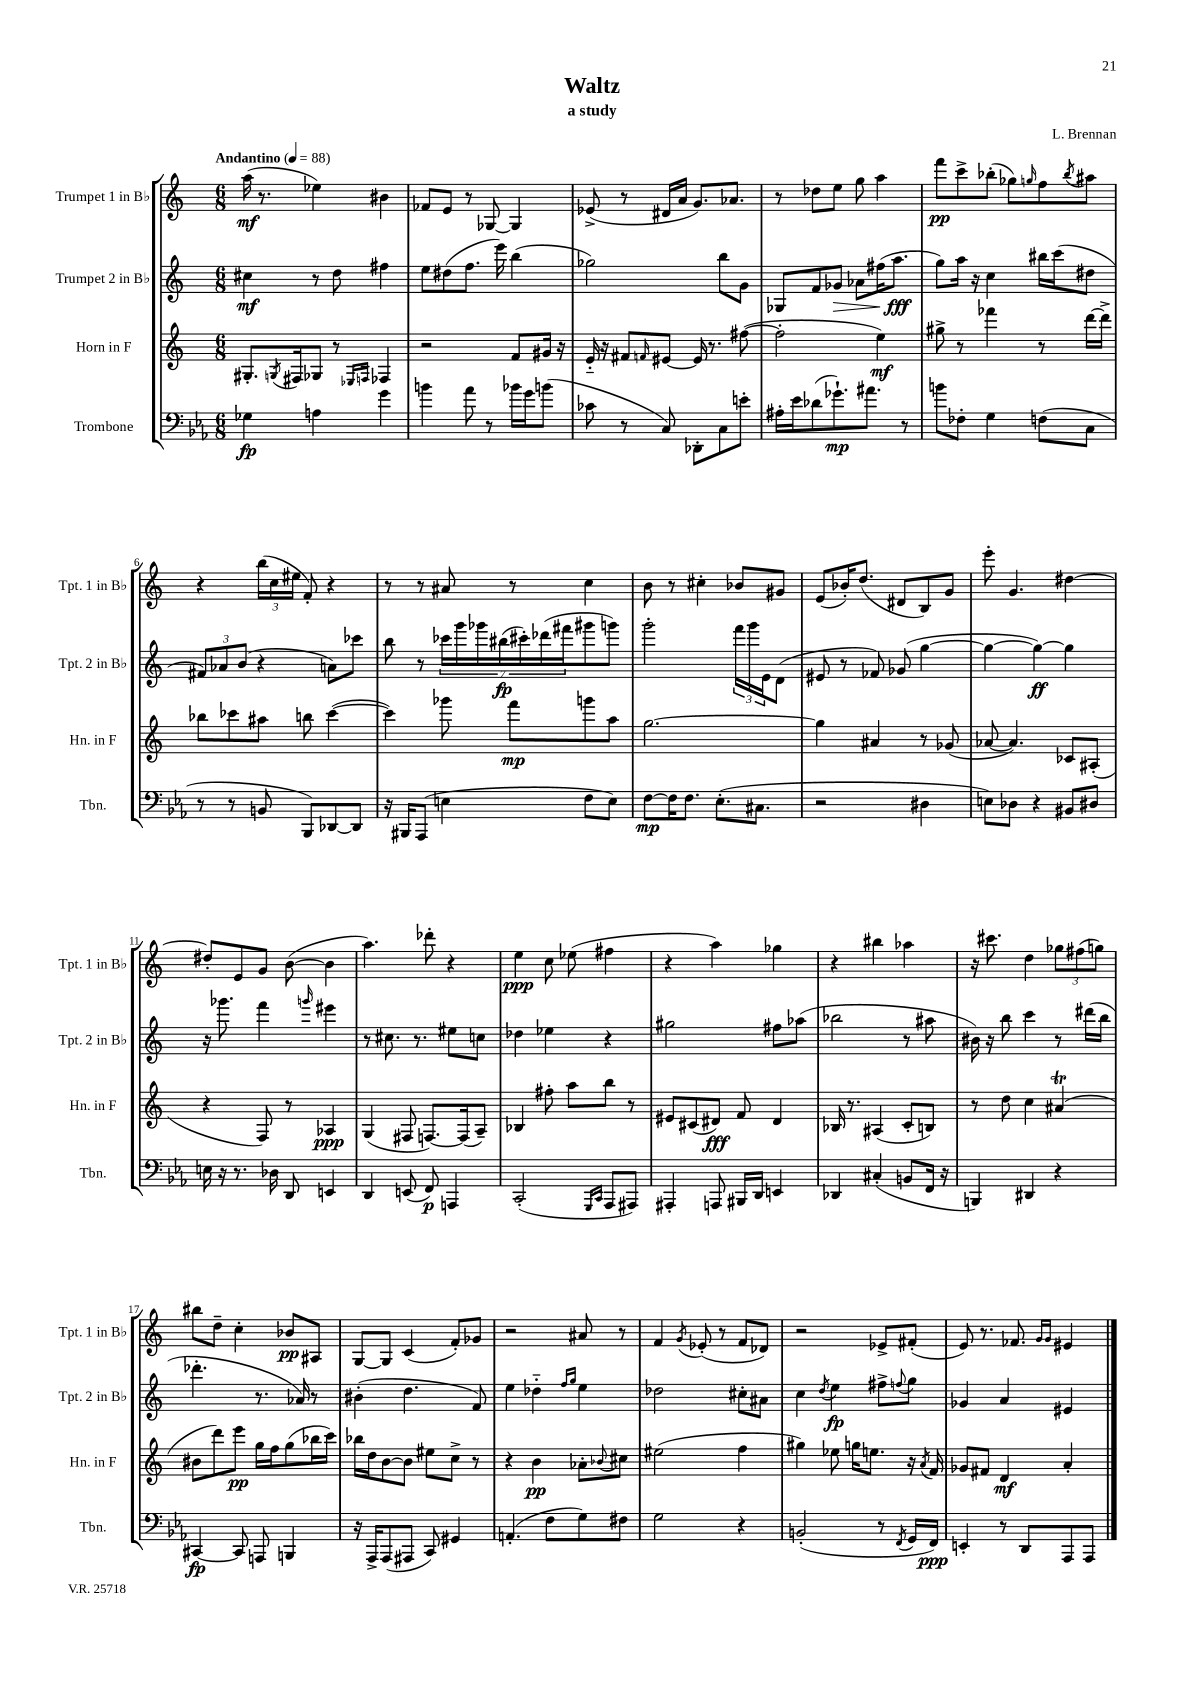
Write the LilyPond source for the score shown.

\header { title = "Waltz" composer = "L. Brennan" subtitle = "a study" }
<<
\new StaffGroup <<
\new Staff = "s0" \with { instrumentName = "Trumpet 1 in Bb" shortInstrumentName = "Tpt. 1 in Bb" } {
    \clef treble \key c \major \numericTimeSignature \time 6/8 \tempo "Andantino" 4 = 88
    a''16\mf( r8. ees''4) bis'4 |
    fes'8 e'8 r8 ges8~ ges4 |
    ees'8->( r8 dis'16 a'16 g'8.) aes'8. |
    r8 des''8 e''8 g''8 a''4 |
    f'''8\pp c'''8-> bes''8-.( ges''8) \grace { g''16 } f''8 \acciaccatura { bes''8 } ais''8 |
    r4 \tuplet 3/2 { b''16( c''16 eis''16 } f'8-.) r4 |
    r8 r8 ais'8 r8 c''4 |
    b'8 r8 cis''4-. bes'8 gis'8 |
    e'8( bes'16-.) d''8.( dis'8 b8) g'8 |
    e'''8-. g'4. dis''4~ |
    dis''8-. e'8 g'8 b'8~( b'4 |
    a''4.) des'''8-. r4 |
    e''4\ppp c''8 ees''8( fis''4 |
    r4 a''4) ges''4 |
    r4 bis''4 aes''4 |
    r16 cis'''8. d''4 \tuplet 3/2 { ges''8 fis''8( g''8) } |
    bis''8 d''8-- c''4-. bes'8\pp ais8 |
    g8~ g8 c'4( f'8-.) ges'8 |
    r2 ais'8 r8 |
    f'4 \acciaccatura { g'8 } ees'8-.( r8 f'8 des'8) |
    r2 ees'8-> fis'8-.( |
    e'8) r8. fes'8. \grace { g'16 g'16 } eis'4 \bar "|." |
}
\new Staff = "s1" \with { instrumentName = "Trumpet 2 in Bb" shortInstrumentName = "Tpt. 2 in Bb" } {
    \clef treble \key c \major \numericTimeSignature \time 6/8
    cis''4\mf r8 d''8 fis''4 |
    e''8 dis''8( f''8. e'''16) b''4( |
    ges''2) b''8 g'8 |
    ges8 f'8 ges'8\> aes'8 fis''16( a''8.\fff\! |
    g''8) a''16 r16 c''4 bis''16 c'''16( dis''8 |
    \tuplet 3/2 { fis'8) aes'8 b'8( } r4 a'8) ces'''8 |
    b''8 r8 \tuplet 7/4 { ces'''16 g'''16 ges'''16 bis''16\fp( cis'''16-.) des'''16( fis'''16 } gis'''8 g'''8) |
    g'''2-. \tuplet 3/2 { f'''16 g'''16 e'16 } d'8( |
    eis'8 r8 fes'8) ges'8( g''4~ |
    g''4~ g''4~\ff) g''4 |
    r16 ges'''8. f'''4 \grace { g'''16 } eis'''4 |
    r8 cis''8. r8. eis''8 c''8 |
    des''4 ees''4 r4 |
    gis''2 fis''8 aes''8( |
    bes''2 r8 ais''8 |
    bis'16) r16 b''8 c'''4 r8 dis'''16( b''16 |
    des'''4.-. r8. aes'16) r8 |
    bis'4-.( d''4. f'8) |
    e''4 des''4-_ \grace { f''16 g''16 } e''4 |
    des''2 cis''8-. ais'8 |
    c''4 \acciaccatura { d''8 } e''4\fp fis''8-> \appoggiatura { f''8 } g''8 |
    ges'4 a'4 eis'4 \bar "|." |
}
\new Staff = "s2" \with { instrumentName = "Horn in F" shortInstrumentName = "Hn. in F" } {
    \clef treble \key c \major \numericTimeSignature \time 6/8
    gis8.-. \acciaccatura { g8 } fis16 ges8 r8 \grace { ees16 f16 } fes4 |
    r2 f'8 gis'16 r16 |
    e'16-_ r16 fis'8 \grace { f'16 } eis'8~ eis'16 r8. fis''8~( |
    fis''2-. e''4\mf) |
    gis''8-> r8 fes'''4 r8 d'''16~ d'''16-> |
    bes''8 ces'''8 ais''8 b''8 ces'''4~( |
    ces'''4) ges'''8 f'''8\mp g'''8 a''8 |
    g''2.~ |
    g''4 ais'4 r8 ges'8( |
    aes'8~ aes'4.) ces'8 ais8-.( |
    r4 f8) r8 aes4\ppp |
    g4( fis8 f8.~) f16( a8--) |
    bes4 fis''8-. a''8 b''8 r8 |
    eis'8 cis'8( dis'8\fff) f'8 dis'4 |
    bes16 r8. ais4( c'8-. b8) |
    r8 d''8 c''4 ais'4\trill( |
    bis'8 d'''8) e'''8\pp g''16 f''16 g''8( bes''16 c'''16) |
    bes''16 d''16 b'8~ b'8 eis''8 c''8-> r8 |
    r4 b'4\pp aes'8-. \appoggiatura { bes'8 } cis''8 |
    eis''2( f''4 |
    gis''4) ees''8 g''16 e''8. r16 \acciaccatura { a'8 } f'16 |
    ges'8 fis'8 d'4\mf a'4-. \bar "|." |
}
\new Staff = "s3" \with { instrumentName = "Trombone" shortInstrumentName = "Tbn." } {
    \clef bass \key ees \major \numericTimeSignature \time 6/8
    ges4\fp a4 g'4 |
    b'4 aes'8 r8 bes'16 g'16 b'8( |
    ces'8 r8 c8) des,8-. c8 e'8-. |
    ais16-. ees'16 des'8( ges'8.-!\mp) ais'8. r8 |
    b'8 fes8-. g4 f8( c8 |
    r8 r8 b,8 bes,,8) des,8~ des,8 |
    r16 bis,,16 aes,,8( e4 f8 e8) |
    f8~\mp f16 f8. ees8.-.( cis8. |
    r2 dis4 |
    e8) des8 r4 bis,8 dis8 |
    e16 r16 r8. des16 d,8 e,4 |
    d,4 e,8( f,8\p) a,,4 |
    c,2-.( \grace { g,,16 c,16 } aes,,8 ais,,8) |
    ais,,4-. a,,8 bis,,16 d,16 e,4 |
    des,4 cis4-.( b,8 f,16 r16 |
    b,,4) dis,4 r4 |
    cis,4~\fp cis,8 a,,8 b,,4 |
    r16 aes,,16-> aes,,8( ais,,8 c,8) gis,4 |
    a,4.-.( f8 g8) fis8 |
    g2 r4 |
    b,2-.( r8 \acciaccatura { f,8 } g,16 f,16\ppp) |
    e,4-. r8 d,8 aes,,8 aes,,8 \bar "|." |
}
>>
>>
